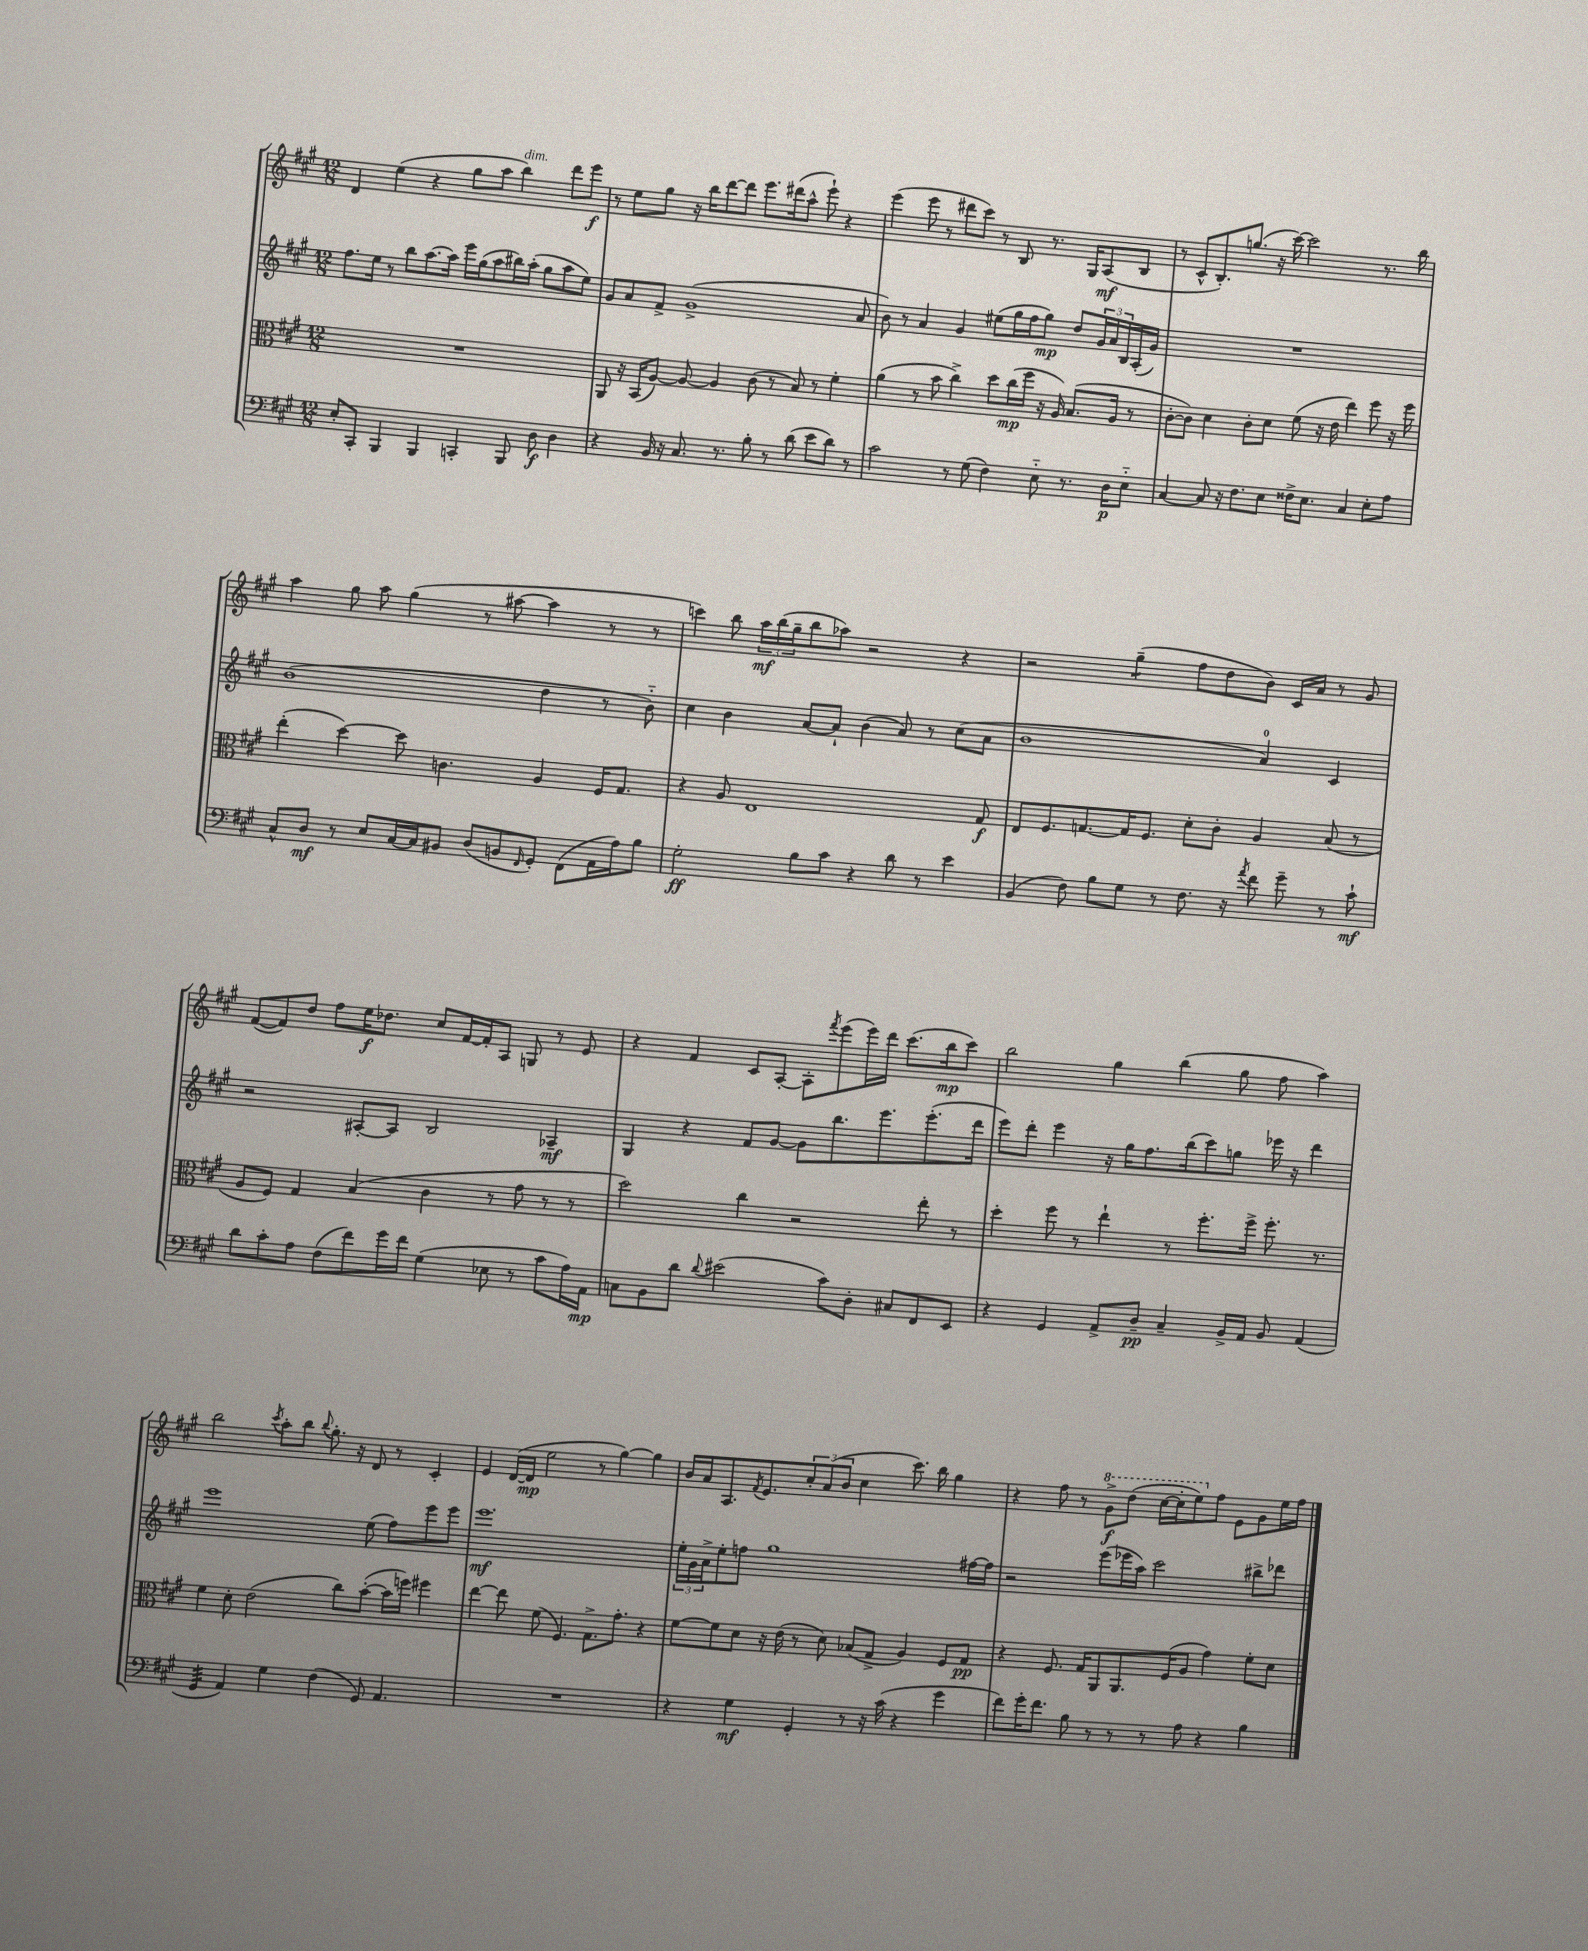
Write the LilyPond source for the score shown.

<<
\new StaffGroup <<
\new Staff = "s0" {
    \clef treble \key a \major \numericTimeSignature \time 12/8
    d'4 e''4( r4 gis''8 a''8 b''4^\markup { \italic "dim." }) d'''8 e'''8\f |
    r8 e''8 gis''8 r16 b''16 d'''8~ d'''8 e'''8. dis'''16( a''8-^ e'''8-!) r4 |
    e'''4( e'''8 r8 dis'''8 cis'''8) r8 b8 r8. gis16 a8\mf( b8 |
    r8 cis'8-^ b8.-.) g''8.( r16 cis'''16~) cis'''2 r8. b''16 |
    a''4 gis''8 a''8 gis''4( r8 ais''8~ ais''4 r8 r8 |
    c'''4) b''8 \tuplet 3/2 { a''16\mf b''16( gis''16-- } b''8 aes''8) r2 r4 |
    r2 gis''4:8--( fis''8 d''8 b'8) cis'16 a'16 r8 gis'8 |
    fis'8~( fis'8) d''8 fis''8 e''16\f des''8. cis''8 fis'16~ fis'16-. a8 g8 r8 e'8 |
    r4 fis'4 cis'8 a8~-. a8-. \acciaccatura { fis'''8 } e'''8( e'''16) d'''16 cis'''8.( b''16\mp cis'''8) |
    b''2 gis''4 b''4( gis''8 fis''8 a''4) |
    b''2 \acciaccatura { cis'''8 } a''8-. b''8 \appoggiatura { b''8 } gis''8.-. r16 d'8 r8 cis'4-. |
    e'4 d'16~( d'16\mp e''2 r8 gis''4~) gis''4 |
    b'16 a'16 a8. \acciaccatura { fis'8 } e'8. \tuplet 3/2 { cis''8-. a'8( b'8 } cis''4 cis'''8.) b''16 gis''4 |
    r4 fis''8 r8 \ottava #1 gis''8->\f d'''8( cis'''16~ cis'''16-. e'''8) \ottava #0 fis''8 e'8 gis'8 e''16 fis''16 \bar "|." |
}
\new Staff = "s1" {
    \clef treble \key a \major \numericTimeSignature \time 12/8
    fis''8. e''16 r8 b''8 a''8.~ a''16 e'''16 gis''16( a''8 bis''16) a''16-.( gis''8 a''8 e''8) |
    gis'8 a'8 fis'8-> gis'1->( a'8 |
    b'8) r8 a'4 gis'4 eis''8( gis''16 fis''16 gis''8\mp) d''8 \tuplet 3/2 { gis'16 a'16 b16 } a16-.( gis'16) |
    R1. |
    b'1( d''4 r8 b'8-_) |
    cis''4 b'4 a'8~ a'8-! b'4( a'8) r8 cis''8( a'8 |
    b'1 a'4-0) cis'4 |
    r2 ais8~-. ais8 b2 aes4--\mf |
    gis4 r4 fis'8 gis'8~ gis'8 b''8. e'''8. e'''8.-.( d'''16 |
    e'''8) d'''8-. e'''4 r16 gis''16 fis''8. b''16( cis'''8) g''8 ees'''16 r16 d'''4 |
    e'''1 e''8( fis''8) e'''8 e'''8 |
    e'''1.\mf |
    \tuplet 3/2 { e''16-. gis'16 a'16-> } e''8-. f''8 gis''1 fis''16~ fis''16 |
    r2 e'''8( ees'''16 a''16) cis'''2 bis''8-> des'''8 \bar "|." |
}
\new Staff = "s2" {
    \clef alto \key a \major \numericTimeSignature \time 12/8
    R1. |
    a,8 r16 b,16( a8~) a8~ a4 cis'8( r8 b8) r8 fis'4-. |
    a'4( r8 b'8 cis''4->) d''8 cis''16\mp( fis''16 r16 a16) b8.( a16 r8 |
    cis'8~-. cis'8) d'4 cis'8-. d'8 fis'8( r16 e'16 e''4) fis''8 r16 fis''16 |
    e''4-.( d''4~) d''8 c'4. a4 fis16 gis8. |
    r4 a8 e1 gis8\f |
    e8 fis8. g8.~ g16 fis8. d'8-. cis'8-. a4 b8( r8 |
    a8 fis8) gis4 b4( cis'4 r8 gis'8 r8 r8 |
    d''2) cis''4 r2 e''8-. r8 |
    d''4-. fis''8 r8 e''4-! r8 fis''8.-. fis''16-> fis''8.-. r8. |
    fis'4 d'8-. e'2( cis''8) b'8~-.( b'16 f''16) fis''4 |
    e''4~ e''8 fis'8( fis4.) gis8.-> gis'8.-. r4 |
    fis'8~ fis'8 d'8 r16 e'16( r8 d'8) bes8( gis8-> a4) fis8 gis8\pp |
    r4 fis8. gis16 a,8 a,8. fis16( a8 gis'4) fis'8-. d'8 \bar "|." |
}
\new Staff = "s3" {
    \clef bass \key a \major \numericTimeSignature \time 12/8
    e8-. cis,8-. b,,4 b,,4 c,4-. b,,8 d8\f d4 |
    r4 b,16 r16 cis8. r8. b8-. r8 d'8( e'8 d'8) r8 |
    cis'2 r8 gis8( fis4) e8-_ r8. d16\p e8-_ |
    cis4~ cis8 r16 fis8. e8 fisis16-> e8. cis4 e8-. a8 |
    cis8-^ d8\mf r8 e8 cis16~ cis16 bis,8 d8( b,8 \grace { fis,16 } gis,8-.) fis,8( a,16 a16) b8 |
    gis2-.\ff b8 cis'8 r4 d'8 r8 e'4 |
    b,4( fis8) b8 gis8 r8 fis8. r16 \acciaccatura { a'8 } fis'8 gis'8-- r8 cis'8-!\mf |
    d'8 cis'8-. a8 fis8( fis'8) gis'16 fis'16 gis4( ees8 r8 cis'8 a16) a,16\mp |
    c8 b,8 d'8 \appoggiatura { d'8 } eis'2( cis'8) d8-. cis8 fis,8 e,8 |
    r4 gis,4 a,8-> d8--\pp cis4-- b,16-> a,16 b,8 a,4( |
    gis,4:32 a,4) gis4 fis4( gis,8) a,4. |
    R1. |
    r4 gis4\mf gis,4-. r8 r16 cis'16( r4 gis'4 |
    fis'8) gis'16-. fis'8. b8 r8 r8 r8 a8 r4 b4 \bar "|." |
}
>>
>>
\layout { \context { \Score \remove "Bar_number_engraver" } }
